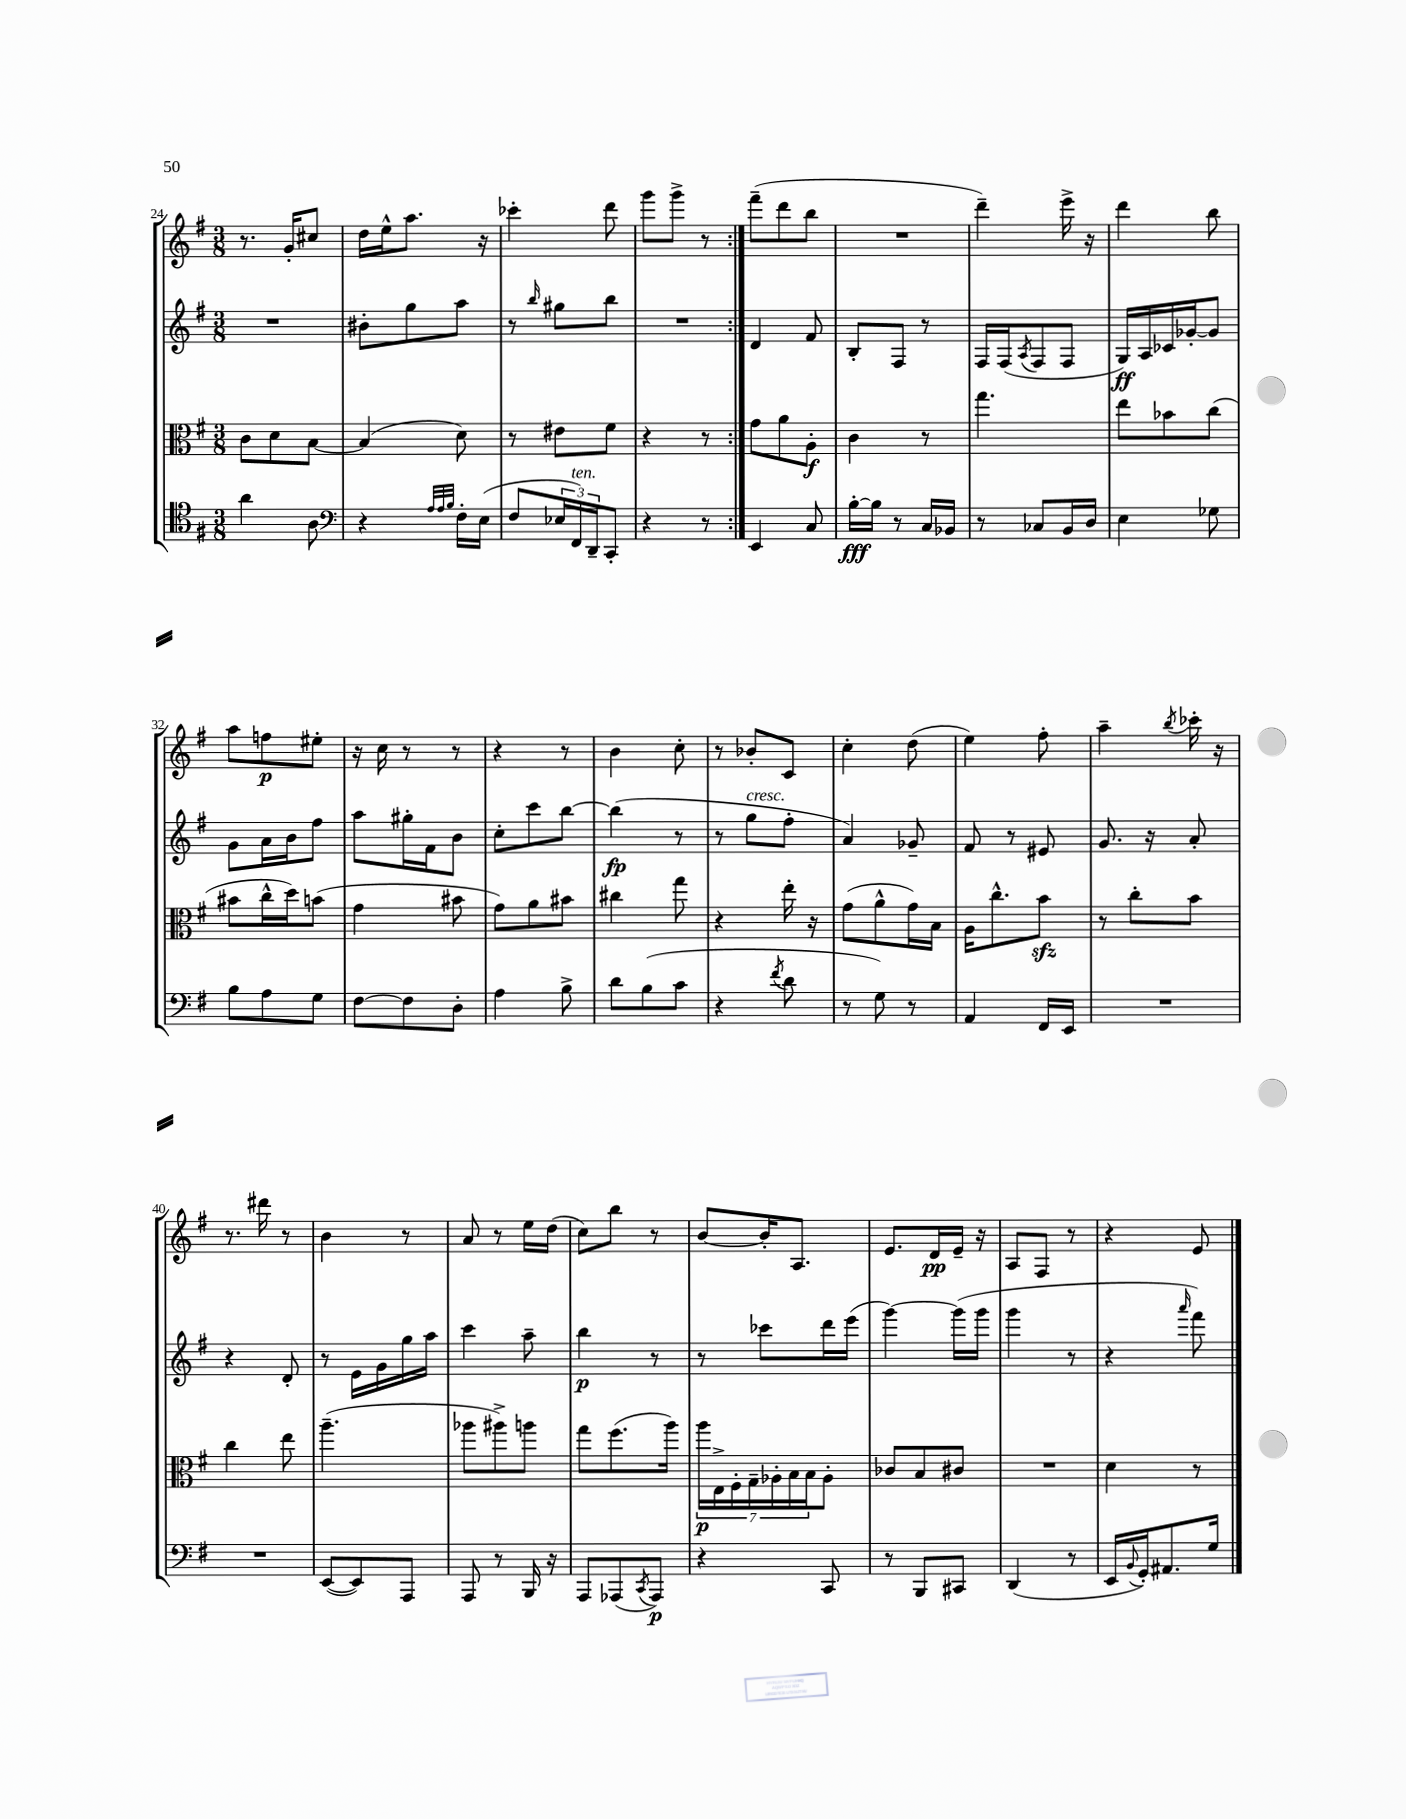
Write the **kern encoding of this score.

**kern	**kern	**kern	**kern
*staff4	*staff3	*staff2	*staff1
*clefC4	*clefC3	*clefG2	*clefG2
*k[f#]	*k[f#]	*k[f#]	*k[f#]
*M3/8	*M3/8	*M3/8	*M3/8
4a\	8c\L	4.r	8.r
.	8d\	.	.
.	.	.	16g'/LK
8A\	[8B\J	.	8cc#/J
=	=	=	=
*clefF4	*	*	*
4r	(4B/]	8b#'\L	16dd\LL
.	.	.	16ee^^\J
.	.	8gg\	8.aa\J
32qqA/LLL	.	.	.
32qqA/	.	.	.
32qqB/JJJ	.	.	.
16F#'\LL	8d\)	8aa\J	.
(16E\JJ	.	.	16r
=	=	=	=
8F#/L	8r	8r	4ccc-'\
.	.	16qqbb/	.
24E-/L	8e#\L	8gg#\L	.
24FF#/)	.	.	.
24DD~/J	.	.	.
8CC'/J	8f#\J	8bb\J	8ddd\
=	=	=	=
4r	4r	4.r	8ggg\L
.	.	.	8ggg^\J
8r	8r	.	8r
=:|!	=:|!	=:|!	=:|!
4EE/	8g\L	4d/	(8fff#~\L
.	8a\	.	8ddd\
8C/	8A'\J	8f#/	8bb\J
=	=	=	=
[16B'\LL	4c\	8B'/L	4.r
16B\]JJ	.	.	.
8r	.	8F#/J	.
16C/LL	8r	8r	.
16BB-/JJ	.	.	.
=	=	=	=
8r	4.gg\	16F#/LL	4ddd~\)
.	.	(16F#/J	.
.	.	8qA/	.
8C-/L	.	8F#/	.
16BB/L	.	8F#/J	16eee^\
16D/JJ	.	.	16r
=	=	=	=
4E\	8ee\L	16G/LL)	4ddd\
.	.	16A/	.
.	8b-\	16c-/	.
.	.	[16g-'/J	.
8G-\	(8cc\J	8g-/]J	8bb\
=	=	=	=
8B\L	8b#\L	8g\L	8aa\L
8A\	16cc^^\L	16a\L	8ff\
.	16dd\J)	16b\J	.
8G\J	(8b\J	8ff#\J	8ee#'\J
=	=	=	=
[8F#\L	4g\	8aa\L	16r
.	.	.	16cc\
8F#\]	.	16gg#'\L	8r
.	.	16f#\J	.
8D'\J	8b#\	8b\J	8r
=	=	=	=
4A\	8g\L)	8cc'\L	4r
.	8a\	8ccc\	.
8B^\	8b#\J	[8bb\J	8r
=	=	=	=
8d\L	4cc#\	(4bb\]	4b\
(8B\	.	.	.
8c\J	8gg\	8r	8cc'\
=	=	=	=
4r	4r	8r	8r
.	.	8gg\L	8b-'/L
8qf#/	.	.	.
8d\	16ee'\	8ff#'\J	8c/J
.	16r	.	.
=	=	=	=
8r	(8g\L	4a/)	4cc'\
8G\)	8a^^\	.	.
8r	16g\L)	8g-~/	(8dd\
.	16B\JJ	.	.
=	=	=	=
4AA/	16A\LK	8f#/	4ee\)
.	8.cc^^\	.	.
.	.	8r	.
16FF#/LL	8b\J	8e#/	8ff#'\
16EE/JJ	.	.	.
=	=	=	=
4.r	8r	8.g/	4aa~\
.	8cc'\L	.	.
.	.	16r	.
.	.	.	8qbb/
.	8b\J	8a'/	16ccc-'\
.	.	.	16r
=	=	=	=
4.r	4cc\	4r	8.r
.	.	.	16ddd#\
.	8ee\	8d'/	8r
=	=	=	=
([8EE/L	(4.aa~\	8r	4b\
8EE/])	.	16e\LL	.
.	.	16g\	.
8AAA/J	.	16gg\	8r
.	.	16aa\JJ	.
=	=	=	=
8AAA/	8aa-\L	4ccc\	8a/
8r	8aa#^\)	.	8r
16BBB/	8aa\J	8aa~\	16ee\LL
16r	.	.	(16dd\JJ
=	=	=	=
8AAA/L	8gg\L	4bb\	8cc\L)
(8AAA-/	(8.ff#\	.	8bb\J
8qCC/	.	.	.
8AAA-/J)	.	8r	8r
.	16aa\Jk)	.	.
=	=	=	=
4r	28aa\LL	8r	[8b/L
.	28E^\	.	.
.	28F#'\	.	.
.	28G~\	.	.
.	.	8ccc-\L	16b'/]K
.	28A-'\	.	.
.	28B\	.	.
.	.	.	8.A/J
.	28B\J	.	.
8CC/	8A-'\J	16ddd\L	.
.	.	(16eee\JJ	.
=	=	=	=
8r	8c-/L	[4ggg\)	8.e/L
8BBB/L	8B/	.	.
.	.	.	16d/L
8CC#/J	8c#/J	(16ggg\]LL	16e~/JJ
.	.	16ggg\JJ	16r
=	=	=	=
(4DD/	4.r	4ggg\	8A/L
.	.	.	8F#/J
8r	.	8r	8r
=	=	=	=
16EE/LL	4d\	4r	4r
8qqBB/	.	.	.
16GG'/J)	.	.	.
8.AA#/	.	.	.
.	.	16qqaaa/	.
.	8r	8fff#\)	8e/
16G/Jk	.	.	.
==	==	==	==
*-	*-	*-	*-
